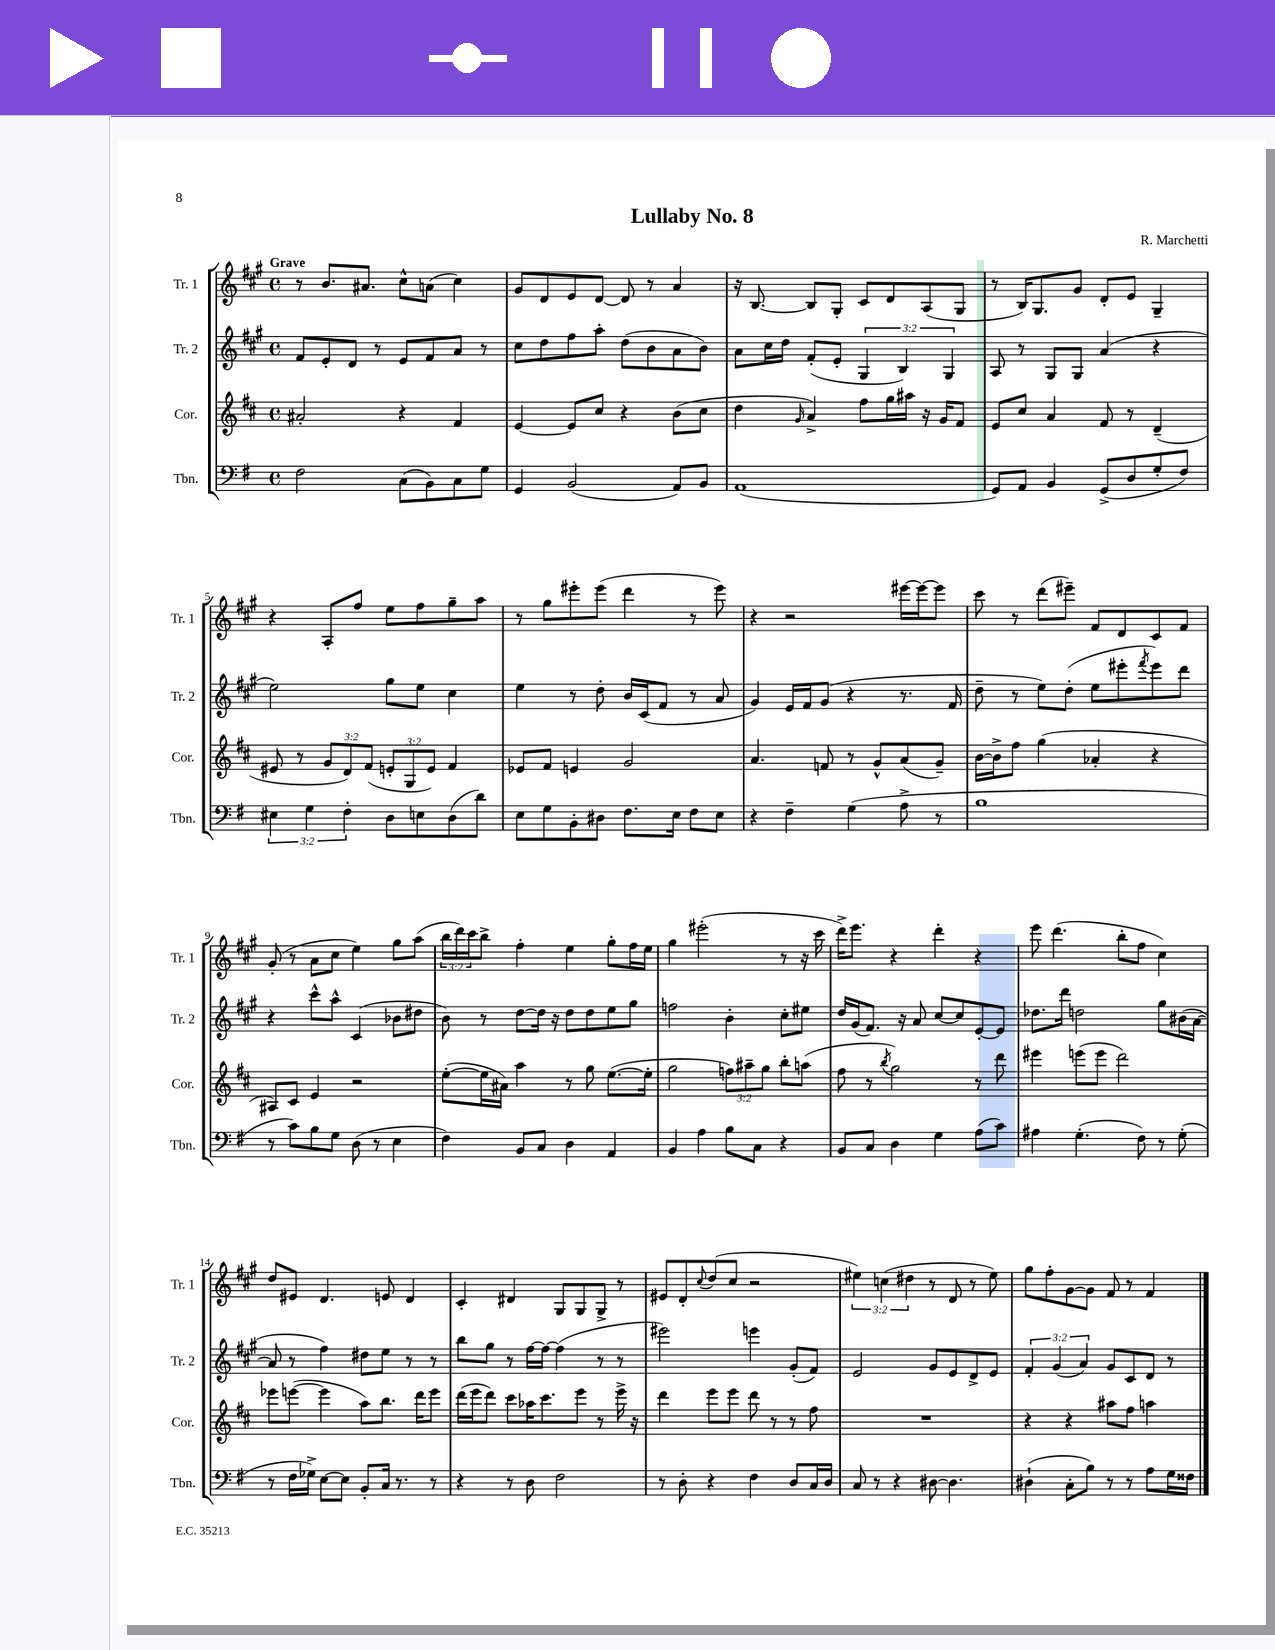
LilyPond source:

\header { title = "Lullaby No. 8" composer = "R. Marchetti" }
<<
\new StaffGroup <<
\new Staff = "s0" \with { instrumentName = "Tr. 1" shortInstrumentName = "Tr. 1" } {
    \clef treble \key a \major \defaultTimeSignature \time 4/4 \override Staff.TupletNumber.text = #tuplet-number::calc-fraction-text \tempo "Grave"
    r8 b'8. ais'8. cis''8-^ a'8( cis''4) |
    gis'8 d'8 e'8 d'8~ d'8 r8 a'4 |
    r16 b8.~ b8 gis8-. cis'8 d'8 a8( gis8 |
    r8 b16) gis8. gis'8 d'8-. e'8 gis4-- |
    r4 a8-. fis''8 e''8 fis''8 gis''8-- a''8 |
    r8 gis''8 eis'''8-. eis'''8( d'''4 r8 eis'''8) |
    r4 r2 eis'''16~ eis'''16~ eis'''8 |
    cis'''8 r8 d'''8( eis'''8--) fis'8 d'8 cis'8 fis'8 |
    gis'8-.( r8 a'8 cis''8 e''4) gis''8 a''8( |
    \tuplet 3/2 { b''16 d'''16) cis'''16 } b''8-> fis''4-. e''4 gis''8-. fis''16 e''16 |
    gis''4 eis'''2-.( r8 r16 cis'''16 |
    d'''16->) e'''8. r4 d'''4-. r4 |
    e'''8 d'''4.( b''8-. fis''8 cis''4) |
    d''8 eis'8 d'4. e'8 d'4 |
    cis'4-. dis'4 gis8 gis8 gis8-> r8 |
    eis'8 d'8-. \appoggiatura { cis''8 } d''8( cis''8 r2 |
    \tuplet 3/2 { eis''4) c''4( dis''4 } r8 d'8 r8 eis''8) |
    gis''8 fis''8-. gis'8~ gis'8 fis'8 r8 fis'4 \bar "|." |
}
\new Staff = "s1" \with { instrumentName = "Tr. 2" shortInstrumentName = "Tr. 2" } {
    \clef treble \key a \major \defaultTimeSignature \time 4/4 \override Staff.TupletNumber.text = #tuplet-number::calc-fraction-text
    fis'8 e'8-. d'8 r8 e'8 fis'8 a'8 r8 |
    cis''8 d''8 fis''8 a''8-. d''8( b'8 a'8 b'8) |
    a'8 cis''16 d''16 fis'8-.( e'8-. \tuplet 3/2 { gis4 b4) gis4 } |
    a8 r8 gis8 gis8 a'4( r4 |
    e''2) gis''8 e''8 cis''4 |
    e''4 r8 d''8-. b'16 cis'16( fis'8 r8 a'8 |
    gis'4) e'16 fis'16 gis'8( r4 r8. fis'16 |
    d''8-- r8 e''8) d''8-.( e''8 eis'''8-. \acciaccatura { fis'''8 } eis'''8) d'''8 |
    r4 cis'''8-^ a''8-^ cis'4( bes'8 dis''8 |
    b'8) r8 d''8~ d''16 r16 d''8 d''8 e''8 gis''8 |
    f''2 b'4-. cis''8-. eis''8 |
    d''16 gis'16( fis'8.) r16 a'8 cis''8~ cis''8 e'8~-. e'8 |
    des''8. d'''16 d''2 gis''8 bis'16( a'16~ |
    a'8 r8 fis''4) dis''8 e''8 r8 r8 |
    b''8 gis''8 r8 fis''16~ fis''16~ fis''4( r8 r8 |
    eis'''2) e'''4 gis'8-.( fis'8) |
    e'2 gis'8 e'8 d'8-> e'8 |
    \tuplet 3/2 { fis'4-. gis'4( a'4) } gis'8 cis'8 d'8 r8 \bar "|." |
}
\new Staff = "s2" \with { instrumentName = "Cor." shortInstrumentName = "Cor." } {
    \clef treble \key d \major \defaultTimeSignature \time 4/4 \override Staff.TupletNumber.text = #tuplet-number::calc-fraction-text
    ais'2-. r4 fis'4 |
    e'4~ e'8 cis''8 r4 b'8( cis''8 |
    d''4 \grace { g'16 } a'4->) fis''8 g''16 ais''16 r16 g'16 fis'8 |
    e'8 cis''8 a'4 fis'8 r8 d'4--( |
    eis'8 r8 \tuplet 3/2 { g'8 d'8) fis'8( } \tuplet 3/2 { e'8-. g8 e'8) } fis'4 |
    ees'8 fis'8 e'4 g'2 |
    a'4. f'8 r8 g'8-^ a'8( g'8--) |
    b'16~ b'16-> fis''8 g''4( aes'4-. r4 |
    ais8) cis'8 e'4 r2 |
    e''8~-.( e''16 ais'16) a''4 r8 g''8 e''8.~( e''16-. |
    g''2 \tuplet 3/2 { f''8) ais''8-- g''8 } b''8-. a''8( |
    fis''8 r8 \acciaccatura { b''8 } g''2) r8 d'''8 |
    eis'''4 e'''8( e'''8 d'''2) |
    ees'''8 e'''8~( e'''4 a''8) b''8. d'''16 e'''8 |
    d'''16( e'''16 d'''8) cis'''8 aes''16 cis'''8. e'''8 r8 e'''16-> r16 |
    d'''4 e'''8 e'''8 d'''8 r8 r8 fis''8 |
    R1 |
    r4 r4 ais''8 fis''8 a''4 \bar "|." |
}
\new Staff = "s3" \with { instrumentName = "Tbn." shortInstrumentName = "Tbn." } {
    \clef bass \key g \major \defaultTimeSignature \time 4/4 \override Staff.TupletNumber.text = #tuplet-number::calc-fraction-text
    fis2 c8( b,8) c8 g8 |
    g,4 b,2( a,8) b,8 |
    a,1( |
    g,8) a,8 b,4 g,8->( d8 g8-. fis8) |
    \tuplet 3/2 { eis4 g4 fis4-. } d8 e8 d8( d'8) |
    e8 g8 b,8-. dis8 fis8. e16 fis8 e8 |
    r4 fis4-- g4( a8-> r8 |
    b1 |
    r8 c'8) b8 g8 d8( r8 e4 |
    fis4) b,8 c8 d4 a,4 |
    b,4 a4 b8 c8 r4 |
    b,8 c8 d4 g4 a8( c'8) |
    ais4 g4.-.( fis8) r8 g8-.( |
    r8 fis16 ges16->) e8~ e8 b,8-. c16 r8. r8 |
    r4 r8 d8 fis2 |
    r8 d8-. r4 fis4 d8 c16 d16 |
    c8 r8 r4 dis8~ dis4. |
    dis4-!( c8-. b8) r8 r8 a8 g16 fisis16 \bar "|." |
}
>>
>>
